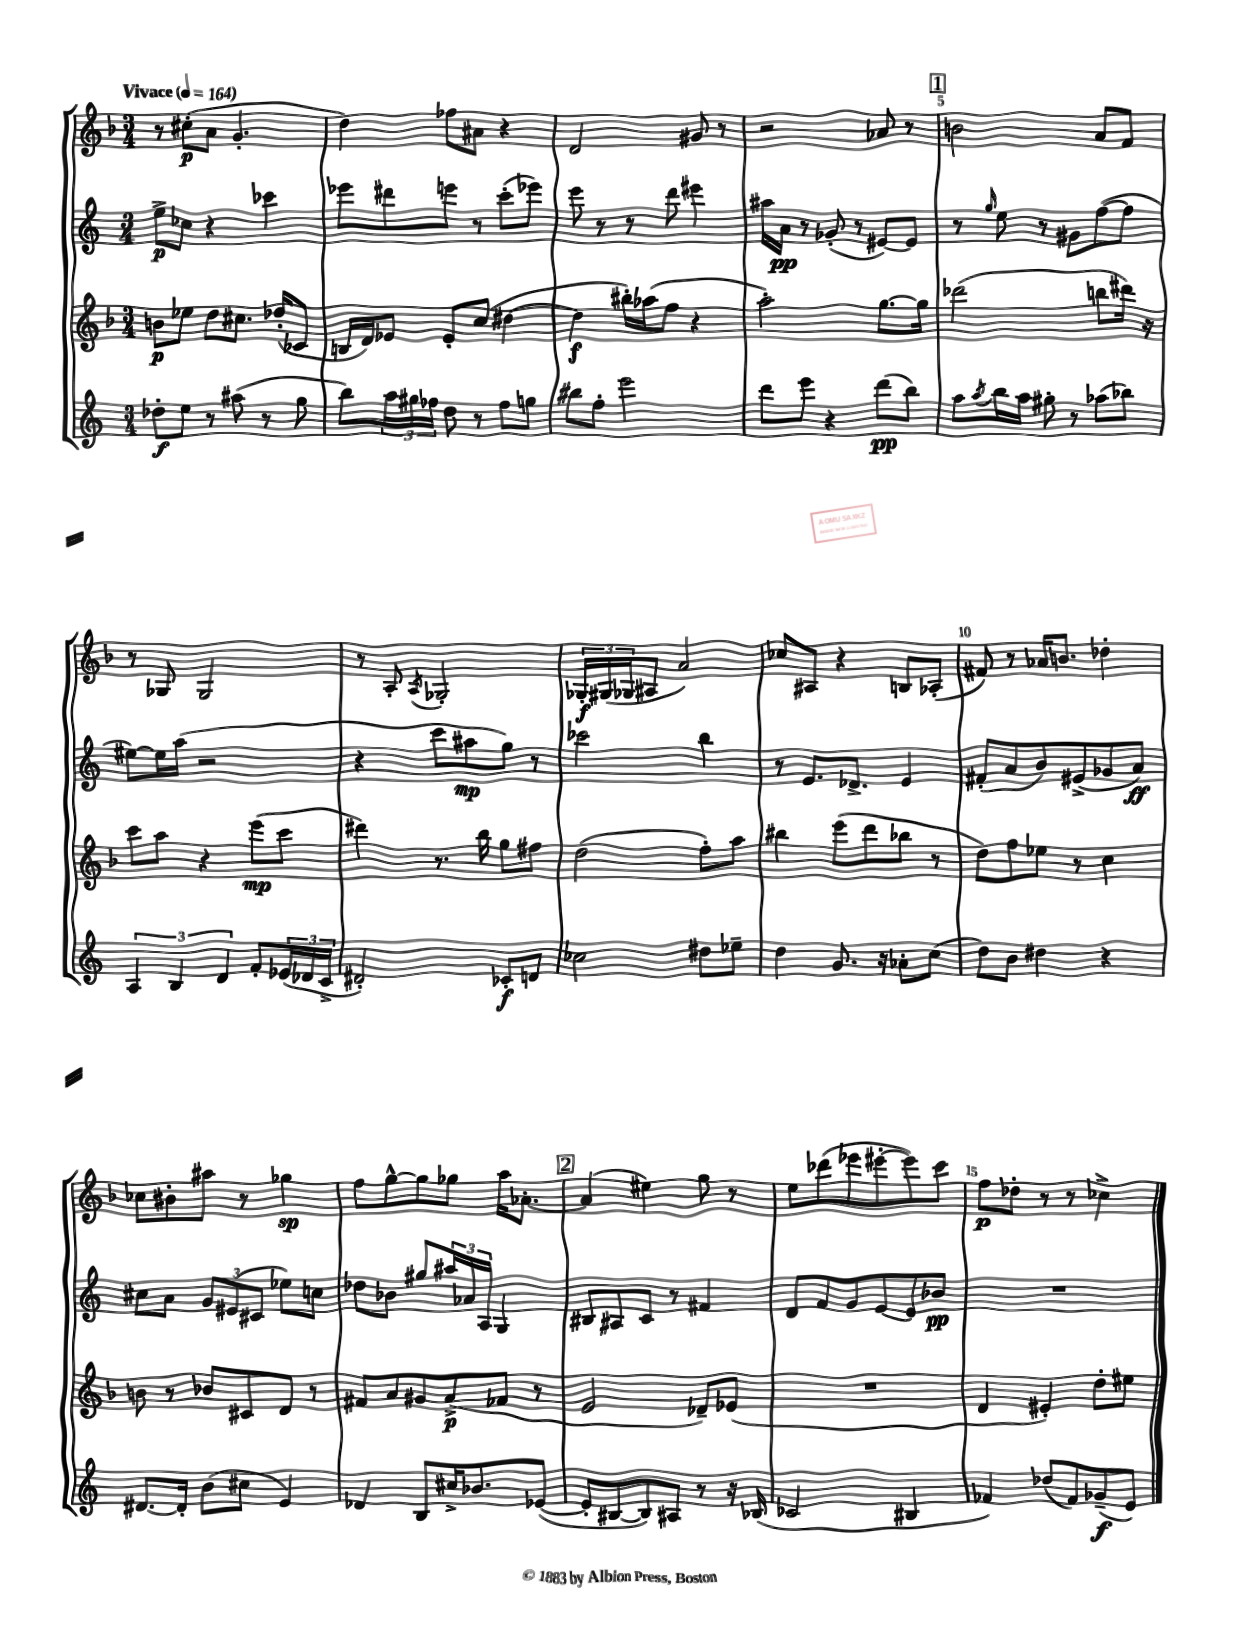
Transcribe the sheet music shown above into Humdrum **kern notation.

**kern	**dynam	**kern	**dynam	**kern	**dynam	**kern	**dynam
*part4	*part4	*part3	*part3	*part2	*part2	*part1	*part1
*staff4	*staff4	*staff3	*staff3	*staff2	*staff2	*staff1	*staff1
*clefG2	*	*clefG2	*	*clefG2	*	*clefG2	*
*k[]	*	*k[b-]	*	*k[]	*	*k[b-]	*
*M3/4	*	*M3/4	*	*M3/4	*	*M3/4	*
*MM164	*	*MM164	*	*MM164	*	*MM164	*
=1	=1	=1	=1	=1	=1	=1	=1
!	!	!	!	!	!	!LO:TX:a:B:t=Vivace	!
8dd-X'\L	f	8bn\L	p	8ee^\L	p	8r	.
8ee\J	.	8ee-X\J	.	8cc-X\J	.	(8cc#X'\L	p
8r	.	8dd\L	.	4r	.	8a\J	.
(8aa#X\	.	8.cc#X\J	.	.	.	4.g'/	.
8r	.	.	.	4ccc-X\	.	.	.
.	.	(16dd-X'/KL	.	.	.	.	.
8gg\	.	8c-X/J	.	.	.	.	.
=2	=2	=2	=2	=2	=2	=2	=2
8bb\L)	.	16Bn/LL	.	8eee-X\L	.	4dd\)	.
.	.	16d/J)	.	.	.	.	.
24aa\L	.	8e-X/J	.	8ddd#X\	.	.	.
24gg#X\	.	.	.	.	.	.	.
24ff-X\JJ	.	.	.	.	.	.	.
8dd\	.	8e-'/L	.	8eeen\J	.	8ff-X\L	.
8r	.	(8cc/J	.	8r	.	8a#X\J	.
8ff-\L	.	[4dd#X\	.	(8ccc'\L	.	4r	.
8ggn\J	.	.	.	8eee-X\J)	.	.	.
=3	=3	=3	=3	=3	=3	=3	=3
8bb#X\L	.	4dd#\]	f	8eee\	.	2d/	.
8ff'\J	.	.	.	8r	.	.	.
2eee\	.	16bb#X'\LL)	.	8r	.	.	.
.	.	(16aa-X\J	.	.	.	.	.
.	.	8ff\J	.	8ddd\	.	.	.
.	.	4r	.	4eee#X\	.	8g#X/	.
.	.	.	.	.	.	8r	.
=4	=4	=4	=4	=4	=4	=4	=4
8ddd\L	.	2aa'\)	.	16aa#X\LL	.	2r	.
.	.	.	.	16a\JJ	pp	.	.
8eee\J	.	.	.	8r	.	.	.
4r	.	.	.	(8g-X'/	.	.	.
.	.	.	.	8r	.	.	.
(8ddd\L	pp	[8.gg\L	.	[8e#X/L)	.	8a-X/	.
8bb\J)	.	.	.	8e#/J]	.	8r	.
.	.	16gg\Jk]	.	.	.	.	.
!!LO:REH:place=s1:t=1
=5	=5	=5	=5	=5	=5	=5	=5
8aa\L	.	(2ddd-X\	.	8r	.	2bn\	.
8qaa/	.	.	.	16qqgg/	.	.	.
16bb\L	.	.	.	8ee\	.	.	.
16aa\JJ	.	.	.	.	.	.	.
8gg#X'\	.	.	.	8r	.	.	.
8r	.	.	.	8g#X\L	.	.	.
(8aa-X\L	.	8bbn\L	.	([8ff\	.	8a/L	.
8bb-X\J)	.	16ddd#X\Jk)	.	8ff\J]	.	8f/J	.
.	.	16r	.	.	.	.	.
!!LO:LB:g=z
=6	=6	=6	=6	=6	=6	=6	=6
6A/	.	8ccc\L	.	[8ee#X\L)	.	8r	.
.	.	8aa\J	.	16ee#\L]	.	8G-X/	.
6B/	.	.	.	.	.	.	.
.	.	.	.	(16aa\JJ	.	.	.
.	.	4r	.	2r	.	2G-/	.
6d/	.	.	.	.	.	.	.
8f'/L	.	(8eee\L	mp	.	.	.	.
(24e-X/L	.	8ccc\J	.	.	.	.	.
24d-X/	.	.	.	.	.	.	.
24c^/JJ	.	.	.	.	.	.	.
=7	=7	=7	=7	=7	=7	=7	=7
2d#X'/)	.	4ddd#X\)	.	4r	.	8r	.
.	.	.	.	.	.	8A'/	.
.	.	.	.	.	.	8qA/	.
.	.	8.r	.	8ccc\L	.	2G-X'/	.
.	.	.	.	8aa#X\	mp	.	.
.	.	16bb-\	.	.	.	.	.
8c-X'/L	f	8gg\L	.	8gg\J)	.	.	.
8dn/J	.	8ff#X\J	.	8r	.	.	.
=8	=8	=8	=8	=8	=8	=8	=8
2cc-X\	.	(2dd\	.	2ccc-X\	.	24G-X'/LL	f
.	.	.	.	.	.	(24G#X/	.
.	.	.	.	.	.	24G-X/J	.
.	.	.	.	.	.	8A#X/J	.
.	.	.	.	.	.	2a/)	.
8dd#X\L	.	8ff'\L)	.	4bb\	.	.	.
8ee-X~\J	.	8aa\J	.	.	.	.	.
=9	=9	=9	=9	=9	=9	=9	=9
4dd\	.	4bb#X\	.	8r	.	8cc-X/L	.
.	.	.	.	8.e/L	.	8A#X/J	.
8.g/	.	(8eee\L	.	.	.	4r	.
.	.	.	.	8.d-X^/J	.	.	.
.	.	8ddd\	.	.	.	.	.
16r	.	.	.	.	.	.	.
8a-X'\L	.	8bb-X\J	.	4e/	.	8Bn/L	.
(8cc\J	.	8r	.	.	.	(8A-X'/J	.
=10	=10	=10	=10	=10	=10	=10	=10
8dd\L)	.	8dd\L)	.	(8f#X'/L	.	8f#X/)	.
8b\J	.	8ff\	.	8a/	.	8r	.
4dd#X\	.	8ee-X\J	.	8b/)	.	16a-X/KL	.
.	.	.	.	.	.	8.bn/J	.
.	.	8r	.	(8e#X^/	.	.	.
4r	.	4cc\	.	8g-X/	.	4dd-X'\	.
.	.	.	.	8a/J)	ff	.	.
!!LO:LB:g=z
=11	=11	=11	=11	=11	=11	=11	=11
[8.d#X/L	.	8bn\	.	8cc#X\L	.	8cc-X\L	.
.	.	8r	.	8a\J	.	8b#X'\	.
16d#'/Jk]	.	.	.	.	.	.	.
(8b\L	.	8b-X/L	.	12g/L	.	8aa#X\J	.
.	.	.	.	(12e#X/	.	.	.
8cc#X\J	.	8c#X/	.	.	.	8r	.
.	.	.	.	12c#X/J	.	.	.
4e/)	.	8d/J	.	8ee-X\L)	.	4gg-X\	sp
.	.	8r	.	8ccn\J	.	.	.
=12	=12	=12	=12	=12	=12	=12	=12
4d-X/	.	8f#X/L	.	8dd-X\L	.	8ff\L	.
.	.	8a/	.	8b-X\J	.	[8gg^^\	.
8B/L	.	8g#X/	.	8gg#X/L	.	8gg\]	.
16cc#X^/K	.	(8a^/	p	24aa#X/L	.	8gg-X\J	.
.	.	.	.	24a-X/	.	.	.
8.b-X/	.	.	.	.	.	.	.
.	.	.	.	24A/JJ	.	.	.
.	.	8f-X/J	.	4G/	.	16aa\KL	.
.	.	.	.	.	.	[8.a-X'\J	.
([8e-X/J	.	8r	.	.	.	.	.
!!LO:REH:place=s1:t=2
=13	=13	=13	=13	=13	=13	=13	=13
8e-'/L]	.	2e/	.	8B#X/L	.	(4a-/]	.
[8B#X/	.	.	.	8A#X/	.	.	.
8B#/])	.	.	.	8c/J	.	4ee#X\)	.
8A#X/J	.	.	.	8r	.	.	.
8r	.	8d-X~/L)	.	4f#X/	.	8gg\	.
16r	.	(8e-X/J	.	.	.	8r	.
(16B-X/	.	.	.	.	.	.	.
=14	=14	=14	=14	=14	=14	=14	=14
2c-X/	.	2.r	.	8d/L	.	8ee\L	.
.	.	.	.	8f/	.	(8ddd-X\	.
.	.	.	.	8g/	.	8eee-X\	.
.	.	.	.	[8e/	.	[8eee#X'\	.
4B#X/	.	.	.	8e/]	.	8eee#\])	.
.	.	.	.	8b-X/J	pp	8ccc\J	.
=15	=15	=15	=15	=15	=15	=15	=15
4f-X/)	.	4d/	.	2.r	.	8ff\L	p
.	.	.	.	.	.	8dd-X'\J	.
(8dd-X/L	.	4e#X'/)	.	.	.	8r	.
8f-/)	.	.	.	.	.	8r	.
(8g-X~/	f	8dd'\L	.	.	.	4cc-X^\	.
8e/J)	.	8ee#X\J	.	.	.	.	.
==	==	==	==	==	==	==	==
*-	*-	*-	*-	*-	*-	*-	*-
